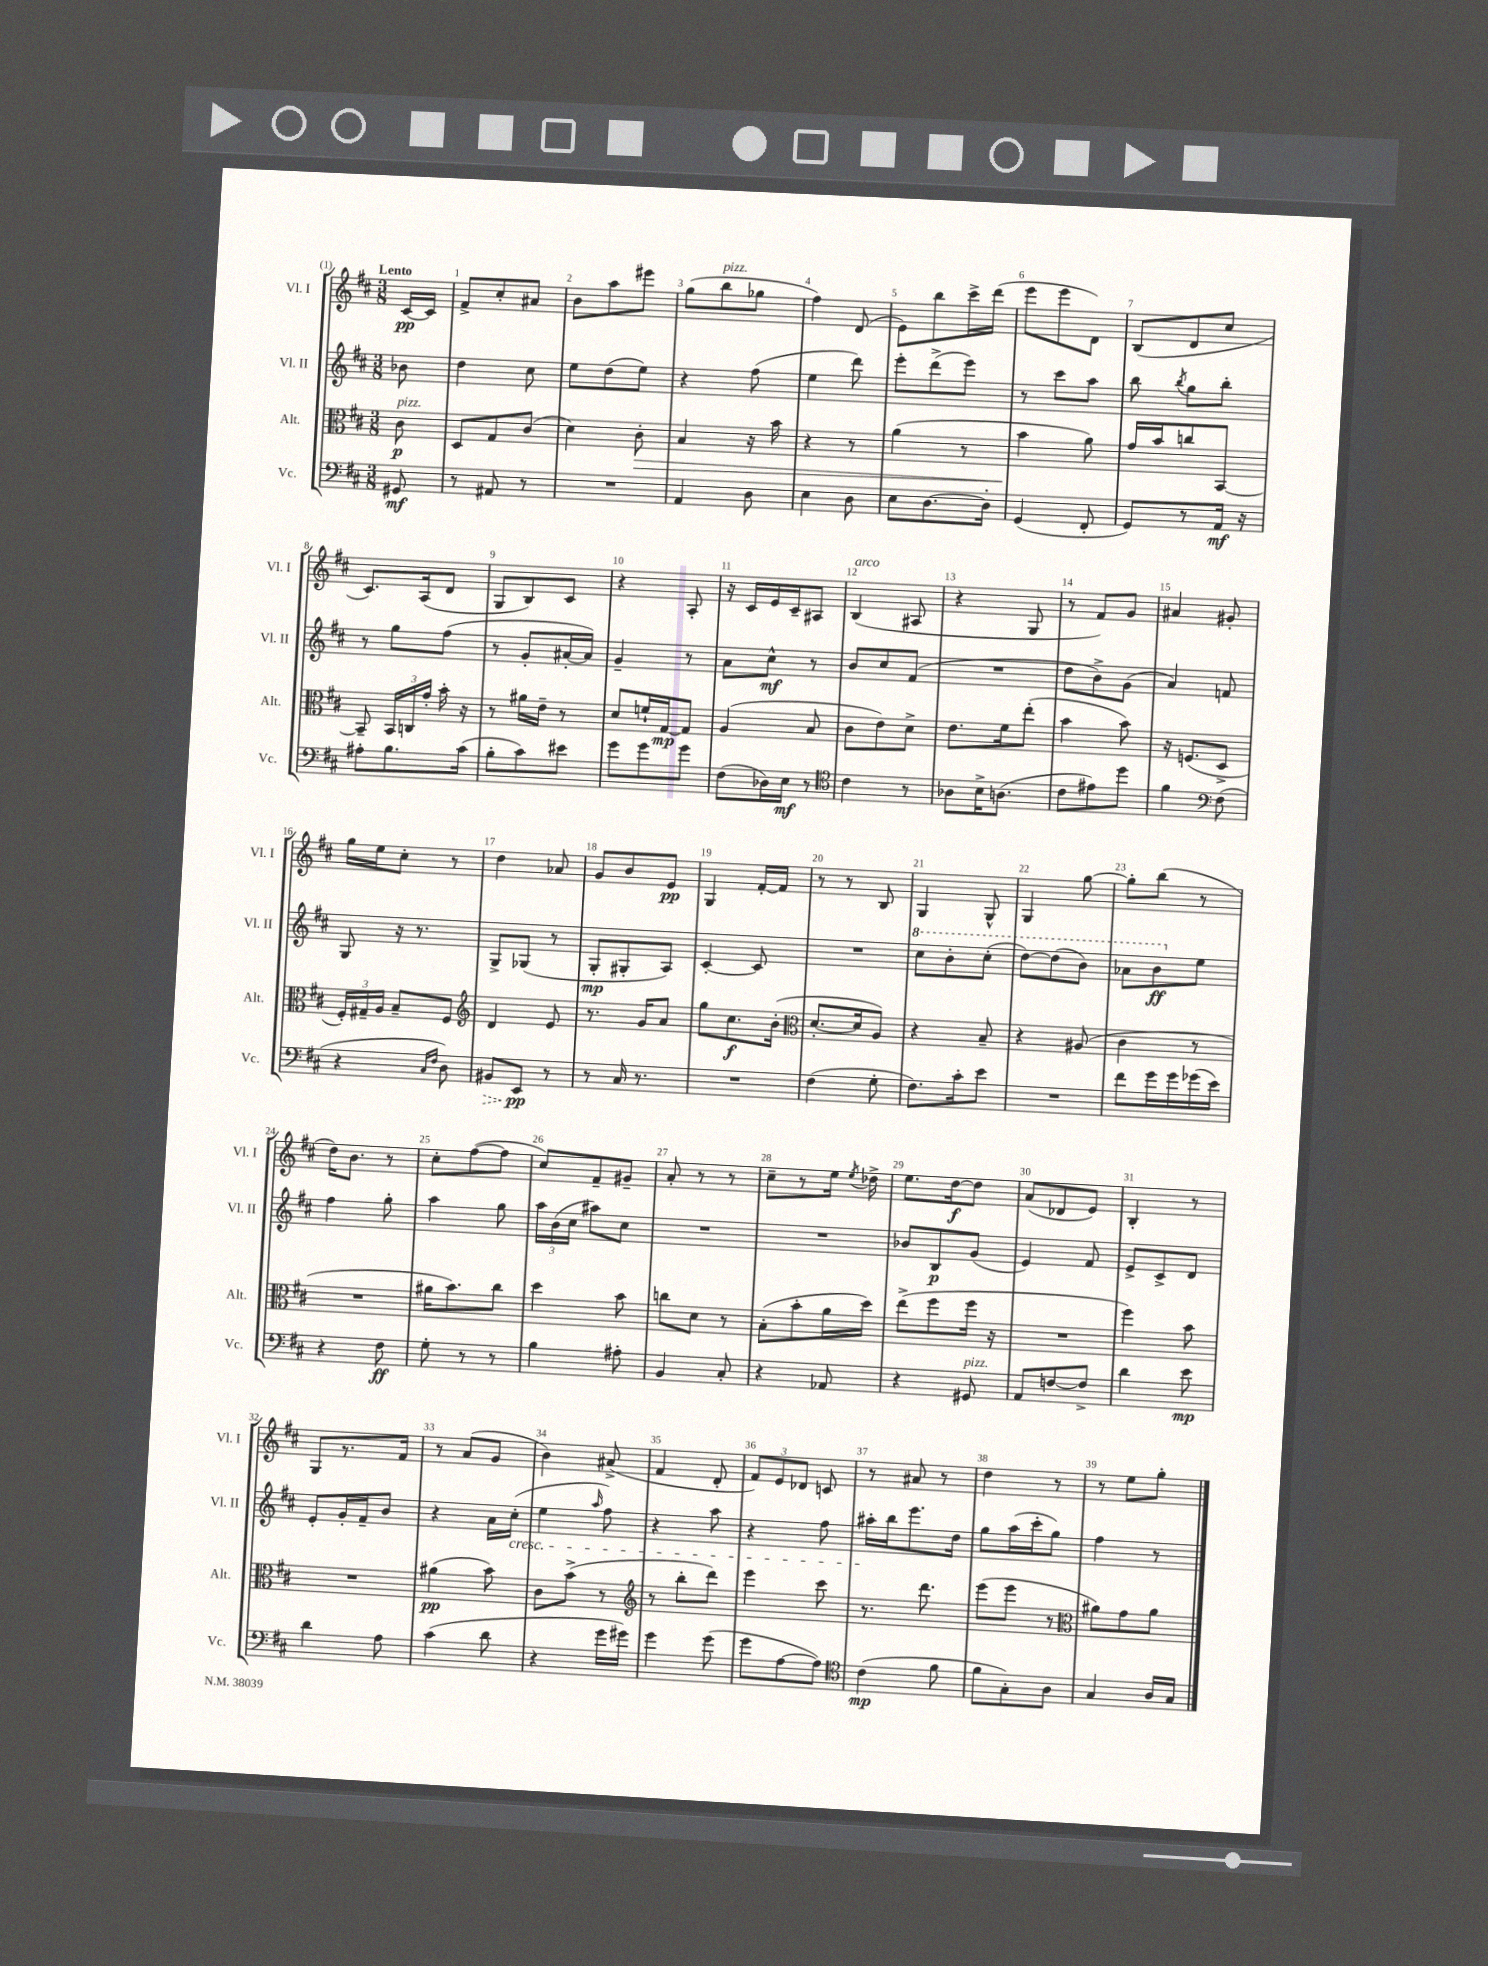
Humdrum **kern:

**kern	**kern	**kern	**kern
*staff4	*staff3	*staff2	*staff1
*clefF4	*clefC3	*clefG2	*clefG2
*k[f#c#]	*k[f#c#]	*k[f#c#]	*k[f#c#]
*M3/8	*M3/8	*M3/8	*M3/8
8GG#	8c#	8b-	[16c#
.	.	.	16c#]
=	=	=	=
8r	8D	4dd	8f#^
8AA#	8G	.	8cc#'
8r	(8c#	8cc#	8a#
=	=	=	=
4.r	4d)	8ee	8b
.	.	(8dd	8aa
.	8c#'	8ee)	8eee#
=	=	=	=
4AA	4B	4r	(8gg
.	.	.	8bb
8D	16r	(8ff#	8gg-
.	16b	.	.
=	=	=	=
4E	4r	4ee	4ff#)
8D	8r	8ddd)	(8d
=	=	=	=
8E	(4a	8eee'	8e)
[8.D	.	(8ddd^	8bb
.	8r	8eee)	16ccc#^
16D']	.	.	(16ddd
=	=	=	=
(4GG	4b	8r	8eee
.	.	8ccc#	8eee
8FF#'	8a)	8aa	8d)
=	=	=	=
8GG)	16g	8bb	(8B
.	16b	.	.
.	.	8qbb	.
8r	8cc	8gg	8d
16AA	[8BB	8bb'	8cc#
16r	.	.	.
=	=	=	=
8A#'	8BB~]	8r	8.c#)
8.B	24BB	8gg	.
.	24C	.	.
.	.	.	(16A
.	24g'	.	.
.	16b'	(8ff#	8d
(16c#	16r	.	.
=	=	=	=
8B'	8r	8r	8G
8c#)	16a#	8g'	8B)
.	16e~	.	.
8e#	8r	[16a#'	8c#
.	.	16a#])	.
=	=	=	=
8g	8d	4g~	4r
8g	16f`	.	.
.	[16G	.	.
8g	8G]	8r	8A'
=	=	=	=
(8F#	(4A	8a	16r
.	.	.	16c#
16D-)	.	8cc#^^	16e
16E	.	.	16c#~
8r	8B	8r	8A#
=	=	=	=
*clefC4	*	*	*
4c#	8c#	8b	(4B
.	8e)	8cc#	.
8r	8d^	(8f#	8A#
=	=	=	=
8A-	8.e	4.r	4r
16B^	.	.	.
(8.A	16f#	.	.
.	(8ee'	.	8G
=	=	=	=
8c#	4b	8dd	8r
8e#)	.	8b^)	8f#)
8dd	8b)	(8g	8g
=	=	=	=
4f#	16r	4a)	4a#
.	(8.F	.	.
*clefF4	*	*	*
(8F#	8D^	8f	8g#'
=	=	=	=
4r	24F#')	8G	16gg
.	24G#~	.	.
.	.	.	16ee
.	24A	.	.
.	8B~	16r	8cc#'
.	.	8.r	.
16qqC#	.	.	.
16qqF#	.	.	.
8D)	8F#	.	8r
=	=	=	=
*	*clefG2	*	*
8BB#	4d	8G^	4dd
8EE	.	(8G-	.
8r	8e	8r	8a-
=	=	=	=
8r	8.r	8G'	8g
16C#	.	8G#'	8b
8.r	16g	.	.
.	8a	8A)	8e
=	=	=	=
4.r	8gg	[4c#'	4G
.	8.cc#	.	.
.	.	8c#]	[16f#'
.	(16b'	.	16f#]
=	=	=	=
*	*clefC3	*	*
(4F#	[8.d'	4.r	8r
.	.	.	8r
.	16d]	.	.
8G'	8A)	.	8B
=	=	=	=
8.F#)	4r	8ccc#	4G
.	.	8bb'	.
16c#'	.	.	.
8e	8B~	(8ccc#'	8G^^
=	=	=	=
4.r	4r	[8ddd)	4G
.	.	(8ddd]	.
.	(8A#	8bb)	[8gg
=	=	=	=
8f#	4c#	8aa-	8gg']
16g	.	8bb	(8bb
16g	.	.	.
(16g-	8r	8ee	8r
16e)	.	.	.
=	=	=	=
4r	4.r	4ff#	16dd)
.	.	.	8.b
8F#	.	8gg'	8r
=	=	=	=
8G'	16a#	4aa	8cc#'
.	8.b)	.	.
8r	.	.	([8ff#
8r	8cc#	8gg	8ff#]
=	=	=	=
4B	4dd	24aa	8cc#)
.	.	(24b	.
.	.	24cc#	.
.	.	8aa#)	8f#~
8A#'	8b	8cc#	8g#~
=	=	=	=
4BB	8cc	4.r	8a'
.	8d	.	8r
8C#'	8r	.	8r
=	=	=	=
4r	(8B'	4.r	8cc#~
.	8b'	.	8r
8AA-	16a	.	16ee
.	.	.	8qee
.	16dd)	.	16dd-^
=	=	=	=
4r	(8ee^	8b-	8.ee
.	8ff#	8B	.
.	.	.	[16dd
8GG#	16ff#	(8g	8dd]
.	16r	.	.
=	=	=	=
8AA	4.r	4e)	(8a
[8F	.	.	8d-
8F^]	.	8f#	8e)
=	=	=	=
4d	4ff#)	8e^	4B'
.	.	8c#^	.
8e	8b	8d	8r
=	=	=	=
4d	4.r	8e'	8G
.	.	16g'	8.r
.	.	16f#~	.
8A	.	8b	.
.	.	.	16f#
=	=	=	=
(4c#	(4a#	4r	8r
.	.	.	(8a
8d	8b)	16a	8g
.	.	(16cc#'	.
=	=	=	=
4r	8c#	4ee	4b)
.	(8b^	.	.
.	.	16qqaa	.
16g	8r	8ff#)	(8a#^
16g#)	.	.	.
=	=	=	=
*	*clefG2	*	*
4g	8r	4r	4f#
.	8bb'	.	.
(8g	8ddd)	8aa	8d'
=	=	=	=
8g	4eee	4r	12f#)
.	.	.	12e
[8A	.	.	.
.	.	.	12d-
8A])	8ccc#	8ff#	8c
=	=	=	=
*clefC4	*	*	*
(4c#	8.r	16aa#'	8r
.	.	16bb	.
.	.	8.eee	8a#
.	8.ddd	.	.
8f#	.	.	8r
.	.	16dd	.
=	=	=	=
8f#	(8eee	8gg	4dd
8G')	8eee	(16aa	.
.	.	16ccc#'	.
8A	8r	8gg)	8r
=	=	=	=
*	*clefC3	*	*
4G	8a#)	4ff#	8r
.	8g	.	8ee
16A	8a#	8r	8gg'
16G	.	.	.
==	==	==	==
*-	*-	*-	*-
